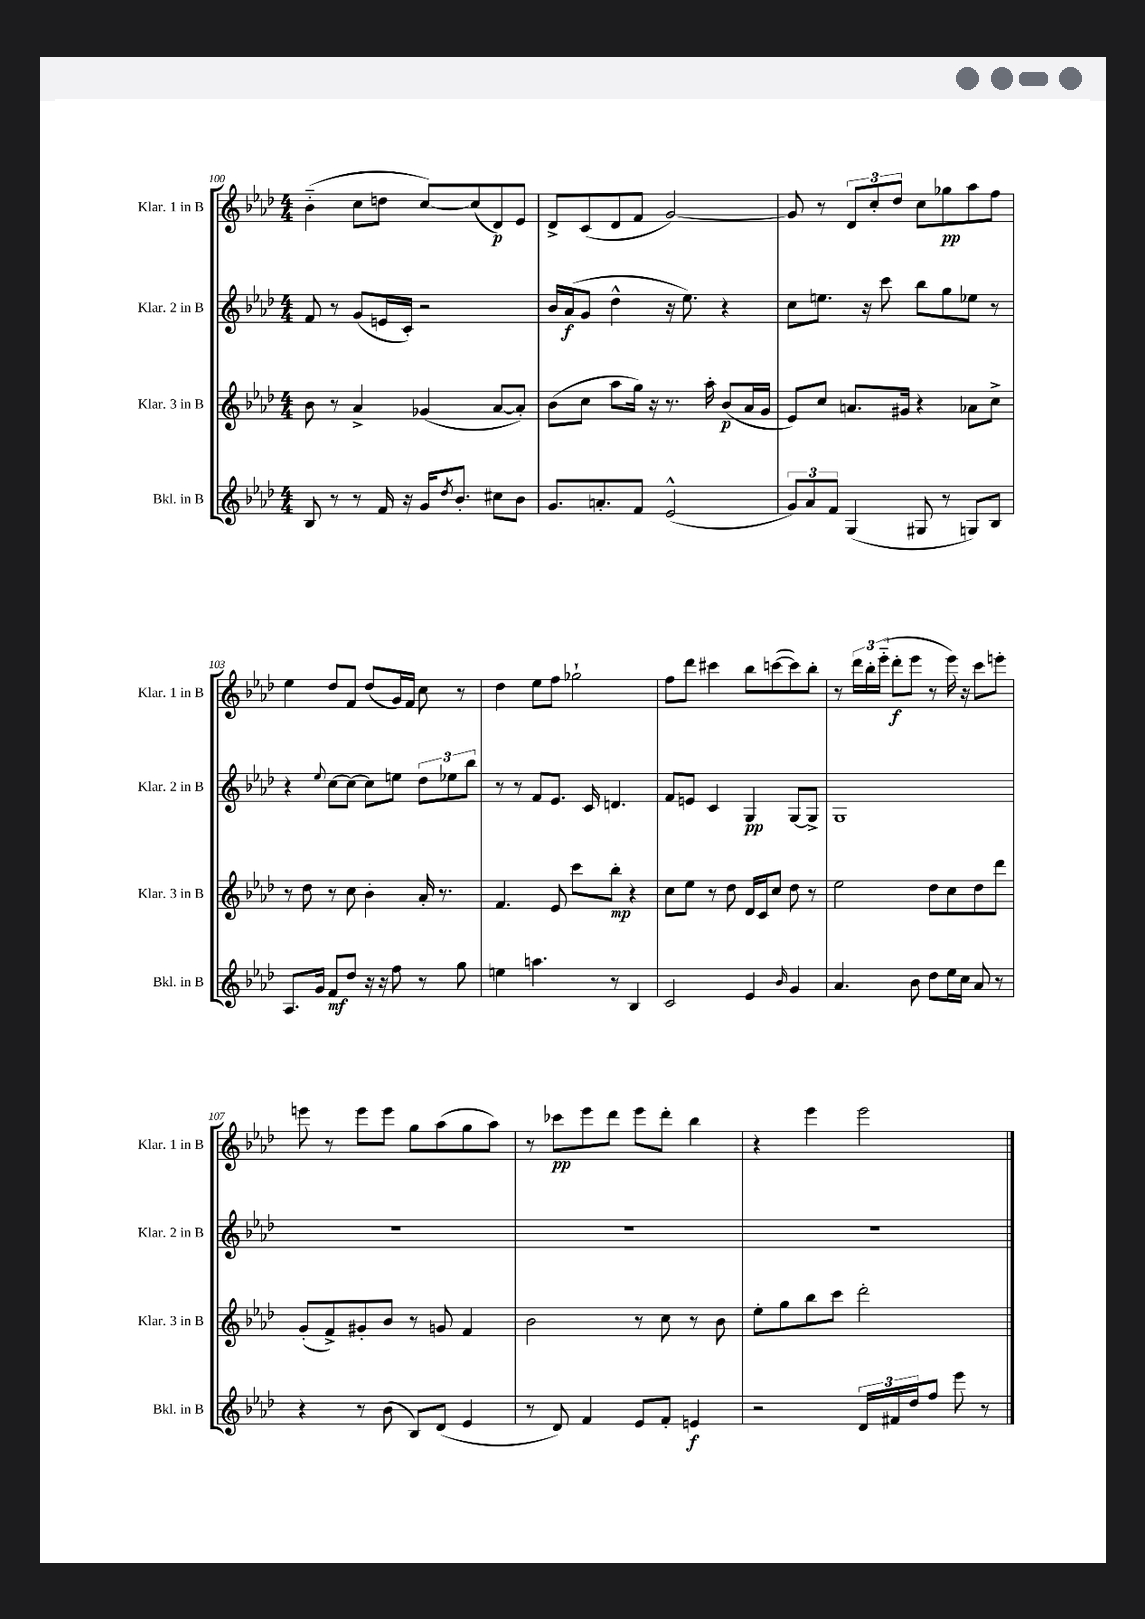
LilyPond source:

<<
\new StaffGroup <<
\new Staff = "s0" \with { instrumentName = "Klar. 1 in B" shortInstrumentName = "Klar. 1 in B" } {
    \clef treble \key aes \major \numericTimeSignature \time 4/4
    bes'4-_( c''8 d''8 c''8~) c''8( des'8\p) ees'8 |
    des'8-> c'8( des'8 f'8 g'2~) |
    g'8 r8 \tuplet 3/2 { des'8 c''8-. des''8 } c''8 ges''8\pp aes''8 f''8 |
    ees''4 des''8 f'8 des''8( g'16) f'16 c''8 r8 |
    des''4 ees''8 f''8 ges''2-! |
    f''8 des'''8 cis'''4 bes''8 c'''8~( c'''8) bes''8-. |
    r8 \tuplet 3/2 { des'''16 bes''16-. ees'''16-_( } des'''8-.\f ees'''8 r8 ees'''16) r16 c'''8 e'''8-. |
    e'''8 r8 e'''8 e'''8 g''8 aes''8( g''8 aes''8) |
    r8 ces'''8\pp ees'''8 des'''8 ees'''8 des'''8-. bes''4 |
    r4 ees'''4 ees'''2 \bar "|." |
}
\new Staff = "s1" \with { instrumentName = "Klar. 2 in B" shortInstrumentName = "Klar. 2 in B" } {
    \clef treble \key aes \major \numericTimeSignature \time 4/4
    f'8 r8 g'8( e'16 c'16-.) r2 |
    bes'16 aes'16\f( g'8 des''4-^ r16 ees''8.) r4 |
    c''8 e''8. r16 c'''8 bes''8 g''8 ees''8 r8 |
    r4 \appoggiatura { ees''8 } c''8~ c''8~ c''8 e''8 \tuplet 3/2 { des''8 ees''8 bes''8 } |
    r8 r8 f'8 ees'8. c'16 d'4. |
    f'8 e'8 c'4 g4\pp g8~ g8-> |
    g1 |
    R1 |
    R1 |
    R1 \bar "|." |
}
\new Staff = "s2" \with { instrumentName = "Klar. 3 in B" shortInstrumentName = "Klar. 3 in B" } {
    \clef treble \key aes \major \numericTimeSignature \time 4/4
    bes'8 r8 aes'4-> ges'4( aes'8~ aes'8-.) |
    bes'8( c''8 aes''8 g''16) r16 r8. aes''16-. bes'8\p( aes'16 g'16 |
    ees'8) c''8 a'8. gis'16 r4 aes'8 c''8-> |
    r8 des''8 r8 c''8 bes'4-. aes'16-. r8. |
    f'4. ees'8 c'''8 bes''8-.\mp r4 |
    c''8 ees''8 r8 des''8 des'16 c'16 c''8 des''8 r8 |
    ees''2 des''8 c''8 des''8 des'''8 |
    g'8-.( f'8->) gis'8-. bes'8 r8 g'8 f'4 |
    bes'2 r8 c''8 r8 bes'8 |
    ees''8-. g''8 bes''8 c'''8 des'''2-. \bar "|." |
}
\new Staff = "s3" \with { instrumentName = "Bkl. in B" shortInstrumentName = "Bkl. in B" } {
    \clef treble \key aes \major \numericTimeSignature \time 4/4
    bes8 r8 r8 f'16 r16 g'16 \acciaccatura { des''8 } bes'8.-. cis''8 bes'8 |
    g'8. a'8.-. f'8 ees'2-^( |
    \tuplet 3/2 { g'8) aes'8 f'8 } g4( gis8 r8 g8) bes8 |
    aes8. g'16 f'8\mf des''8 r16 r16 f''8 r8 g''8 |
    e''4 a''4. r8 bes4 |
    c'2 ees'4 \grace { bes'16 } g'4 |
    aes'4. bes'8 des''8 ees''16 c''16 aes'8 r8 |
    r4 r8 bes'8( bes8) des'8( ees'4 |
    r8 des'8) f'4 ees'8 f'8-. e'4\f |
    r2 \tuplet 3/2 { des'16 fis'16 des''16 } f''8 ees'''8 r8 \bar "|." |
}
>>
>>
\layout { \context { \Score currentBarNumber = #100 } }
